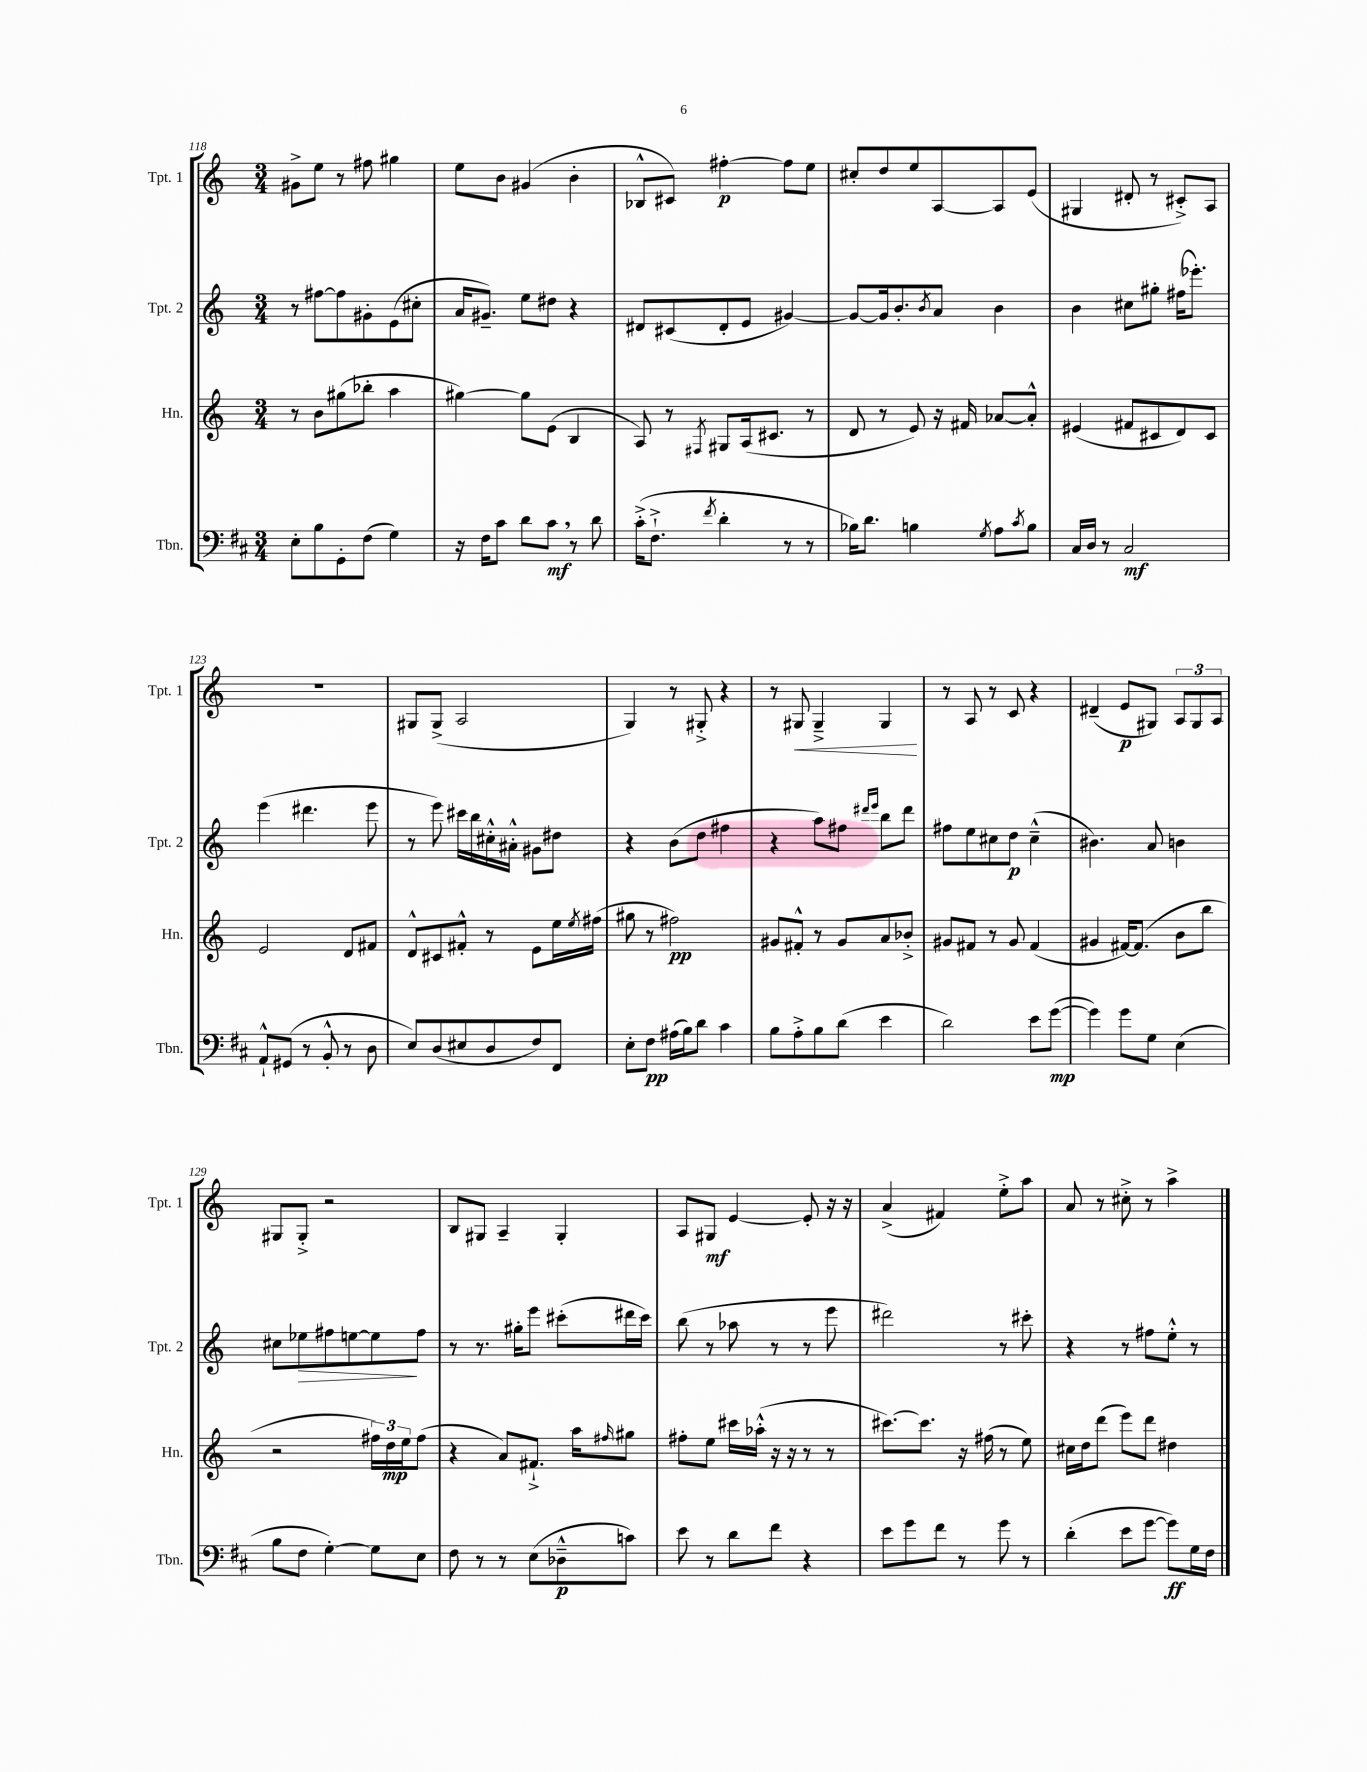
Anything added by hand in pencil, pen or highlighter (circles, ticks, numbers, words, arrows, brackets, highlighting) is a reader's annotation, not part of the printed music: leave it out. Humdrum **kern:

**kern	**kern	**kern	**kern
*staff4	*staff3	*staff2	*staff1
*clefF4	*clefG2	*clefG2	*clefG2
*k[f#c#]	*k[]	*k[]	*k[]
*M3/4	*M3/4	*M3/4	*M3/4
8E'	8r	8r	8g#^
8B	8b	[8ff#	8ee
8GG'	(8gg#	8ff#]	8r
(8F#	8bb-'	8g#'	8ff#
4G)	4aa	(8e	4gg#
.	.	8cc#'	.
=	=	=	=
16r	[4gg#)	16a	8ee
16F#	.	8.g#~)	.
8c#	.	.	8b
8d	8gg#]	8ee	(4g#
8c#	(8e	8dd#	.
8r	4B	4r	4b'
8d	.	.	.
=	=	=	=
(16c#'^	8A)	8d#	8B-^^
8.F#`^	.	.	.
.	8r	(8c#	8c#)
8qf#	8qF#	.	.
4d'	8G#	8d#'	[4ff#'
.	(16A	8e	.
.	8.c#	.	.
8r	.	[4g#)	8ff#]
8r	8r	.	8ee
=	=	=	=
16B-)	8d	8g#_	8cc#'
8.d	.	.	.
.	8r	16g#]	8dd
.	.	8.b'	.
4B	8e)	.	8ee
.	.	8qb	.
.	16r	8a	[8A
.	16f#	.	.
8qG	.	.	.
8A	[8a-	4b	8A]
8qc#	.	.	.
8B	8a-'^^]	.	(8e
=	=	=	=
16C#	(4e#	4b	4G#
16D	.	.	.
8r	.	.	.
2C#	8f#	8cc#	8d#'
.	8c#	8gg#'	8r
.	8d)	(16ff#	8c#'^)
.	.	8.eee-')	.
.	8c#	.	8A
=	=	=	=
8AA`^^	2e	(4eee	2.r
(8GG#	.	.	.
8r	.	4.ddd#	.
8BB'^^	.	.	.
8r	8d	.	.
8D	8f#	8eee	.
=	=	=	=
8E)	8d^^	8r	8G#
(8D	8c#	8eee)	(8G#^
8E#	8f#'^^	16ccc#	2A
.	.	16bb	.
8D	8r	16cc#'^^	.
.	.	16a#'^^	.
8F#)	8e	8g#	.
8FF#	16ee	8dd#	.
.	8qee	.	.
.	(16ff#	.	.
=	=	=	=
8E'	8gg#	4r	4G)
8F#	8r	.	.
(16A#	2ff#)	(8b	8r
16B)	.	.	.
8d	.	8dd	8G#'^
4c#	.	4ff#	4r
=	=	=	=
8B	8g#	4r	8r
8A'^	8f#'^^	.	8G#
8B	8r	8aa)	4G#~^
(8d	8g#	8ff#	.
.	.	16qqddd#	.
.	.	16qqeee	.
4e	8a	8bb	4G#
.	8b-'^	8ddd#	.
=	=	=	=
2d)	8g#	8ff#	8r
.	8f#	8ee	8A
.	8r	8cc#	8r
.	8g#	8dd	8c
8e	(4f#	(4cc#~^^	4r
([8g	.	.	.
=	=	=	=
4g])	4g#	4.b#)	(4d#~
8g	[16f#)	.	8e
.	(8.f#]	.	.
8G	.	8a	8G#)
(4E	8b	4b	12A
.	.	.	12G#
.	8bb	.	.
.	.	.	12A
=	=	=	=
8B	2r	8cc#	8G#
8F#	.	8ee-	8G#'^
[4G')	.	8ff#	2r
.	.	[8ee	.
8G]	24ff#)	8ee]	.
.	24dd	.	.
.	24ee	.	.
8E	(8ff#	8ff#	.
=	=	=	=
8F#	4r	8r	8B
8r	.	8.r	8G#
8r	8a)	.	4A~
.	.	16gg#'	.
(8E	8.f#`^	8eee	.
8D-~^^	.	(8ccc#'	4G#'
.	16aa	.	.
.	16qqff#	.	.
8c)	8gg#	16ddd#	.
.	.	16ccc#)	.
=	=	=	=
8e	8ff#'	(8bb	8A
8r	8ee	8r	8G#
8d	16ccc#	8aa-	[4e
.	(16aa-'^^	.	.
8f#	16r	8r	.
.	16r	.	.
4r	8r	8r	8e']
.	8r	8eee	16r
.	.	.	16r
=	=	=	=
8e	[8.ccc#)	2ddd#)	(4a^
8g	.	.	.
.	8.ccc#]	.	.
8f#	.	.	4f#)
8r	16r	.	.
.	(16ff#	.	.
8g	8r	8r	8ee'^
8r	8ee)	8ccc#'	8aa
=	=	=	=
(4d'	16cc#	4r	8a
.	16dd	.	.
.	(8ddd	.	8r
8e	8eee)	8r	8cc#'^
[8g	8ddd	8ff#	8r
8g])	4dd#	8ee'^^	4aa^
16G	.	8r	.
16F#	.	.	.
==	==	==	==
*-	*-	*-	*-
